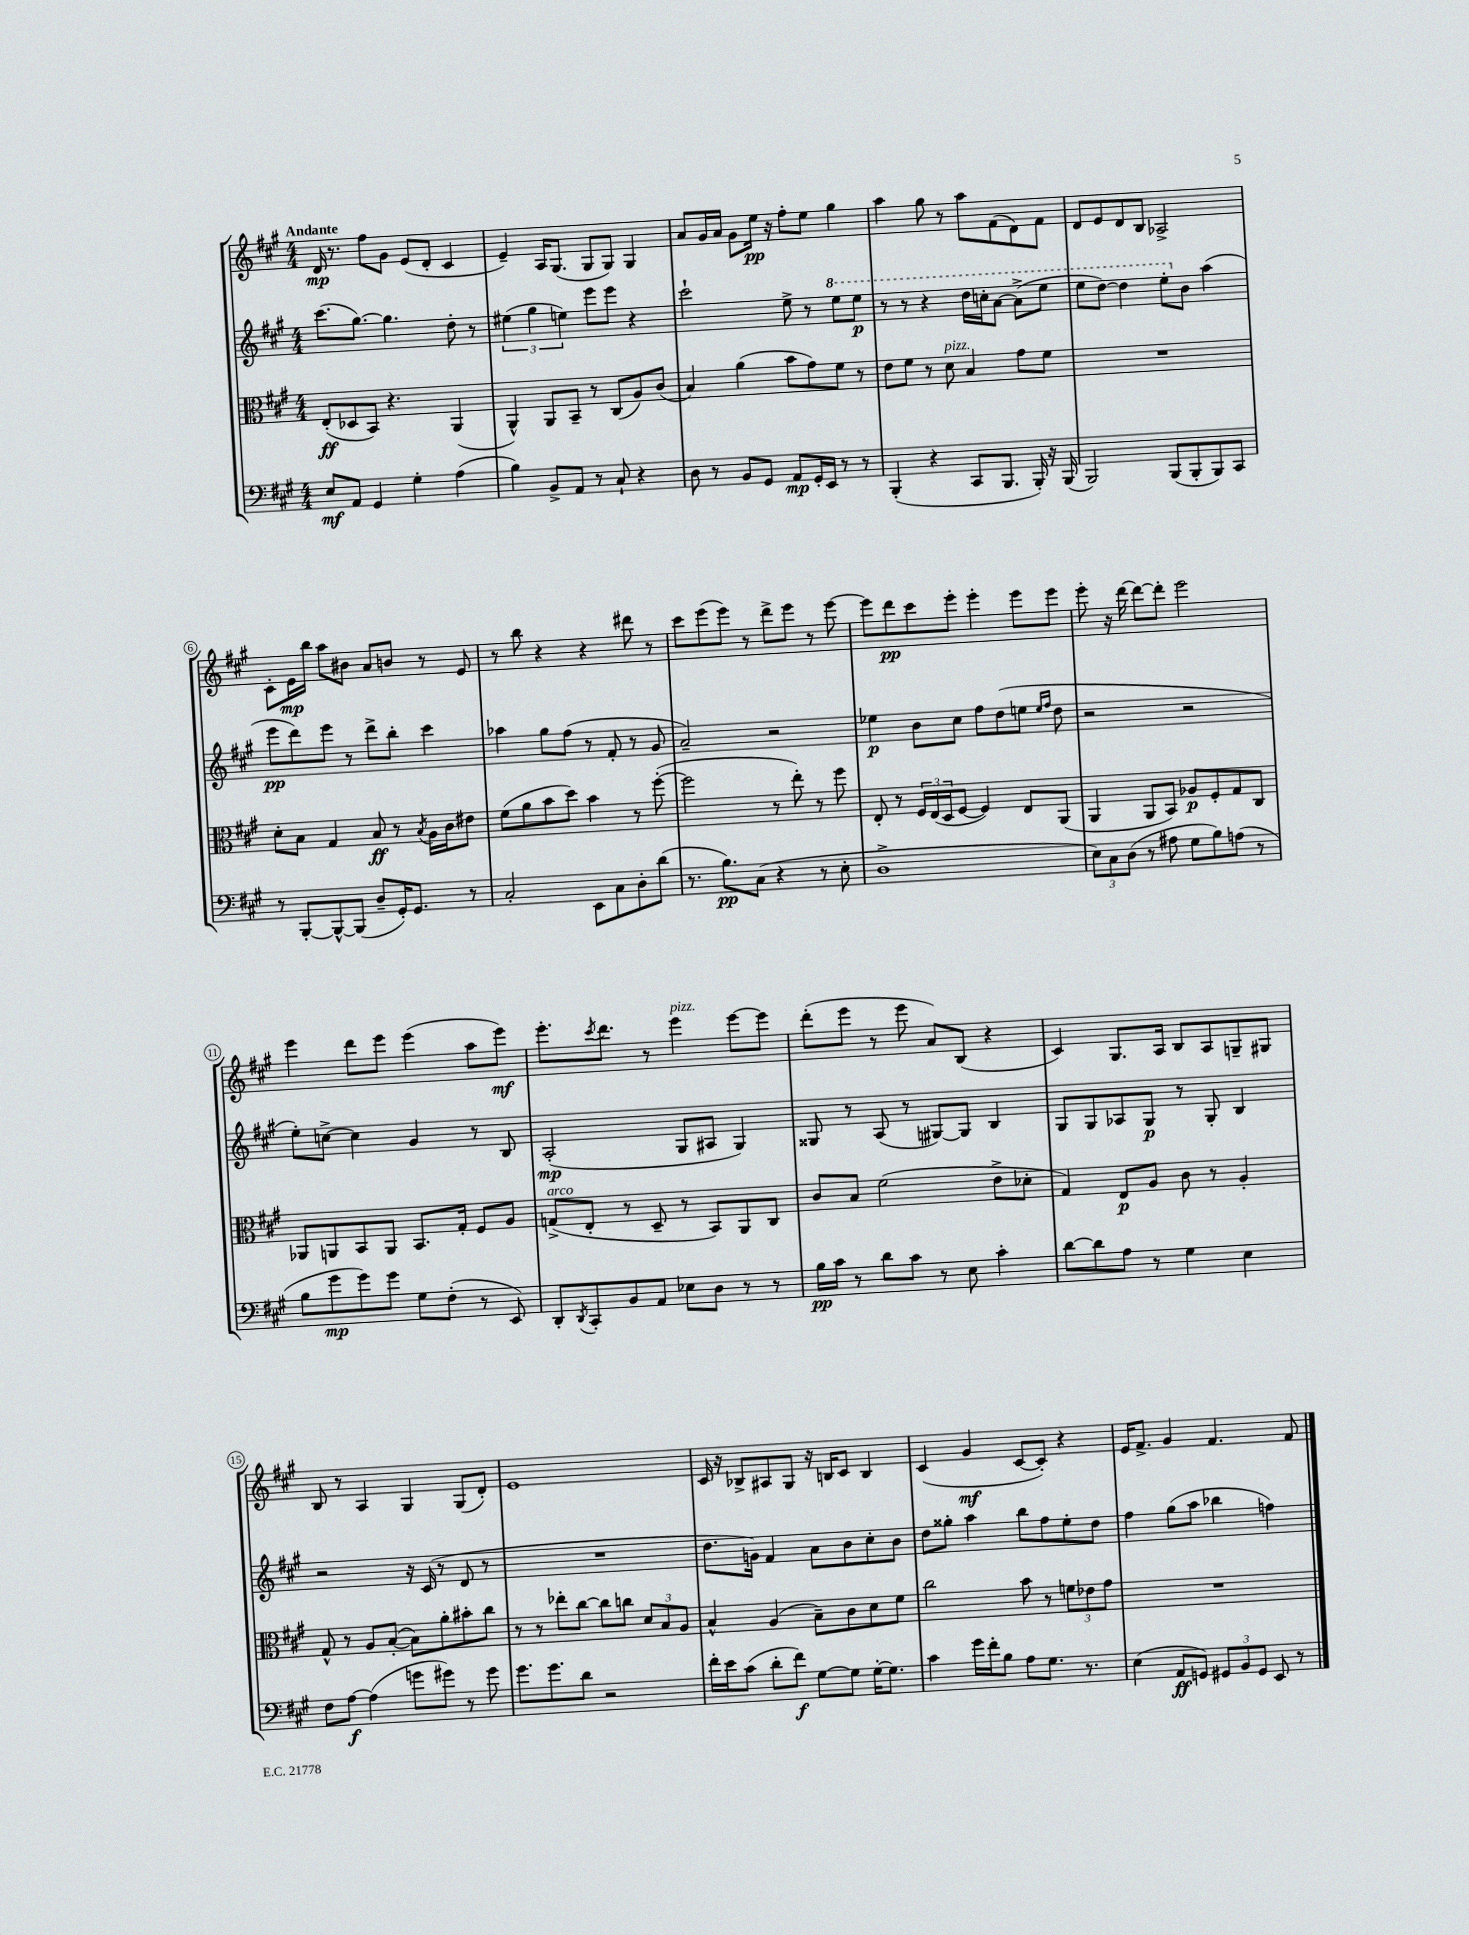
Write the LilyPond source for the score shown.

<<
\new StaffGroup <<
\new Staff = "s0" {
    \clef treble \key a \major \numericTimeSignature \time 4/4 \tempo "Andante"
    d'16\mp r8. fis''8 gis'8 e'8( d'8-. cis'4 |
    e'4--) a16 gis8.( gis8 gis8) gis4 |
    a'8 gis'16 a'16 gis'8 e''16\pp r16 fis''8-. e''8 gis''4 |
    a''4 gis''8 r8 a''8 fis'8( d'8) fis'8 |
    d'8 e'8 d'8 b8 aes2-> |
    cis'8-. e'16\mp b''16 a''8 bis'8 a'8 b'8 r8 e'8 |
    r8 b''8 r4 r4 dis'''8 r8 |
    cis'''8 e'''8( e'''8) r8 d'''8-> e'''8 r8 e'''8~ |
    e'''8 d'''8\pp cis'''8 e'''8-. e'''4-. e'''8 e'''8 |
    e'''8-. r16 d'''16~ d'''8~ d'''8-. e'''2 |
    e'''4 d'''8 e'''8 e'''4( a''8 e'''8\mf) |
    e'''8.-. \acciaccatura { cis'''8 } d'''8. r8 e'''4^\markup { \italic "pizz." } e'''8~ e'''8 |
    d'''8-.( e'''8 r8 e'''8 a'8) b8( r4 |
    cis'4) gis8. a16 b8 a8 g8-- gis8 |
    b8 r8 a4 gis4 gis8( d'8-.) |
    e'1 |
    cis'16 r16 bes8-> ais8 gis8 r16 b16 cis'8 b4 |
    cis'4( gis'4\mf cis'8~ cis'8-.) r4 |
    e'16 fis'8.-> gis'4 fis'4. fis'8 \bar "|." |
}
\new Staff = "s1" {
    \clef treble \key a \major \numericTimeSignature \time 4/4
    cis'''8.( gis''8.~) gis''4. d''8-. r8 |
    \tuplet 3/2 { eis''4( gis''4 e''4) } e'''8 e'''8 r4 |
    cis'''2-! e''8-> r8 \ottava #1 e'''8 e'''8\p |
    r8 r8 r4 d'''16 c'''16-. a''8~ a''8->( e'''8 |
    e'''8 d'''8~) d'''4 e'''8-. \ottava #0 b'8 a''4( |
    e'''8\pp d'''8) e'''8 r8 d'''8-> b''8-. cis'''4 |
    aes''4 gis''8 fis''8( r8 fis'8-. r8 gis'8 |
    a'2--) r2 |
    ees''4\p b'8 cis''8 fis''8 d''8( e''8 \grace { e''16 fis''16 } d''8 |
    r2 r2 |
    e''8-.) c''8~-> c''4 gis'4 r8 b8 |
    a2-.\mp( gis8 ais8 gis4) |
    gisis8 r8 a8( r8 gis8~) gis8 b4 |
    gis8 gis8 aes8 gis8\p r8 gis8-. b4 |
    r2 r16 cis'16( r8 d'8 r8 |
    R1 |
    d''8. g'16) fis'4 a'8 b'8 cis''8-. b'8 |
    d''8 gisis''8-. a''4 b''8 fis''8 e''8-. d''8 |
    fis''4 gis''8( a''8 bes''4 f''4) \bar "|." |
}
\new Staff = "s2" {
    \clef alto \key a \major \numericTimeSignature \time 4/4
    e8-.\ff( des8 b,8) r4. a,4( |
    a,4-^) a,8 b,8-- r8 cis8( a8) cis'8( |
    b4) a'4( b'8 gis'8) fis'8 r8 |
    e'8 fis'8 r8 d'8^\markup { \italic "pizz." } b4 gis'8 fis'8 |
    R1 |
    d'8-. b8 gis4 b8\ff r8 \acciaccatura { b8 } a16 cis'16 eis'8 |
    fis'8( a'8 b'8 d''8) b'4 r8 fis''8~-.( |
    fis''2 r8 e''8-.) r8 fis''8 |
    e8-. r8 \tuplet 3/2 { fis16 e16( d16 } fis8~ fis4) e8 a,8( |
    a,4 a,8 b,8) aes8\p fis8-. gis8 cis8 |
    aes,8 a,8 b,8 a,8 b,8. gis16-. fis8 a8 |
    g8->^\markup { \italic "arco" }( e8-. r8 d8-- r8 b,8) a,8 cis8 |
    cis'8 b8 fis'2( e'8-> des'8-. |
    gis4) e8\p a8 cis'8 r8 a4-. |
    gis8-^ r8 a8 b8~-.( b8) a'8-. bis'8-. cis''8 |
    r8 r8 ees''8-. cis''8~ cis''8 c''8 \tuplet 3/2 { d'8 b8 a8 } |
    b4-^ a4( b8--) cis'8 d'8 fis'8 |
    cis''2 b'8 r8 \tuplet 3/2 { f'8 ees'8 gis'8 } |
    R1 \bar "|." |
}
\new Staff = "s3" {
    \clef bass \key a \major \numericTimeSignature \time 4/4
    e8\mf a,8 gis,4 gis4-. a4( |
    b4) b,8-> a,8 r8 cis8-! r4 |
    d8 r8 b,8 gis,8 a,8\mp gis,16-. e,16 r8 r8 |
    b,,4-.( r4 cis,8 b,,8. b,,16-.) r16 b,,16( |
    b,,2) b,,8( b,,8-. b,,8) cis,8 |
    r8 b,,8~-. b,,8~-^ b,,8( d8-- gis,16-.) gis,8. r8 |
    cis2-. e,8 cis8 d8-. d'8( |
    r8. b8.\pp) cis8( r4 r8 e8-. |
    d1-> |
    \tuplet 3/2 { e8) cis8 d8( } r8 ais8 gis8 b8) a8( r8 |
    b8 gis'8\mp gis'8) gis'8 gis8 fis8-.( r8 e,8) |
    d,8-. \acciaccatura { d,8 } cis,8-. b,8 a,8 ees8 d8 r8 r8 |
    b16\pp cis'16 r8 d'8 cis'8 r8 e8 cis'4-. |
    d'8~ d'8 a8 r8 gis4 e4 |
    fis8 a8~\f a4( g'8 gis'8) r8 gis'8 |
    gis'8. gis'8. d'8 r2 |
    fis'16-. e'16 cis'8( d'8-. fis'8\f) gis8~ gis8 gis16~-. gis8. |
    cis'4 gis'16 fis'16-. b8 a8 gis8. r8. |
    e4( a,8\ff g,8) \tuplet 3/2 { gis,8 b,8 gis,8 } e,8 r8 \bar "|." |
}
>>
>>
\layout { \context { \Score \override BarNumber.stencil = #(make-stencil-circler 0.1 0.3 ly:text-interface::print) } }
